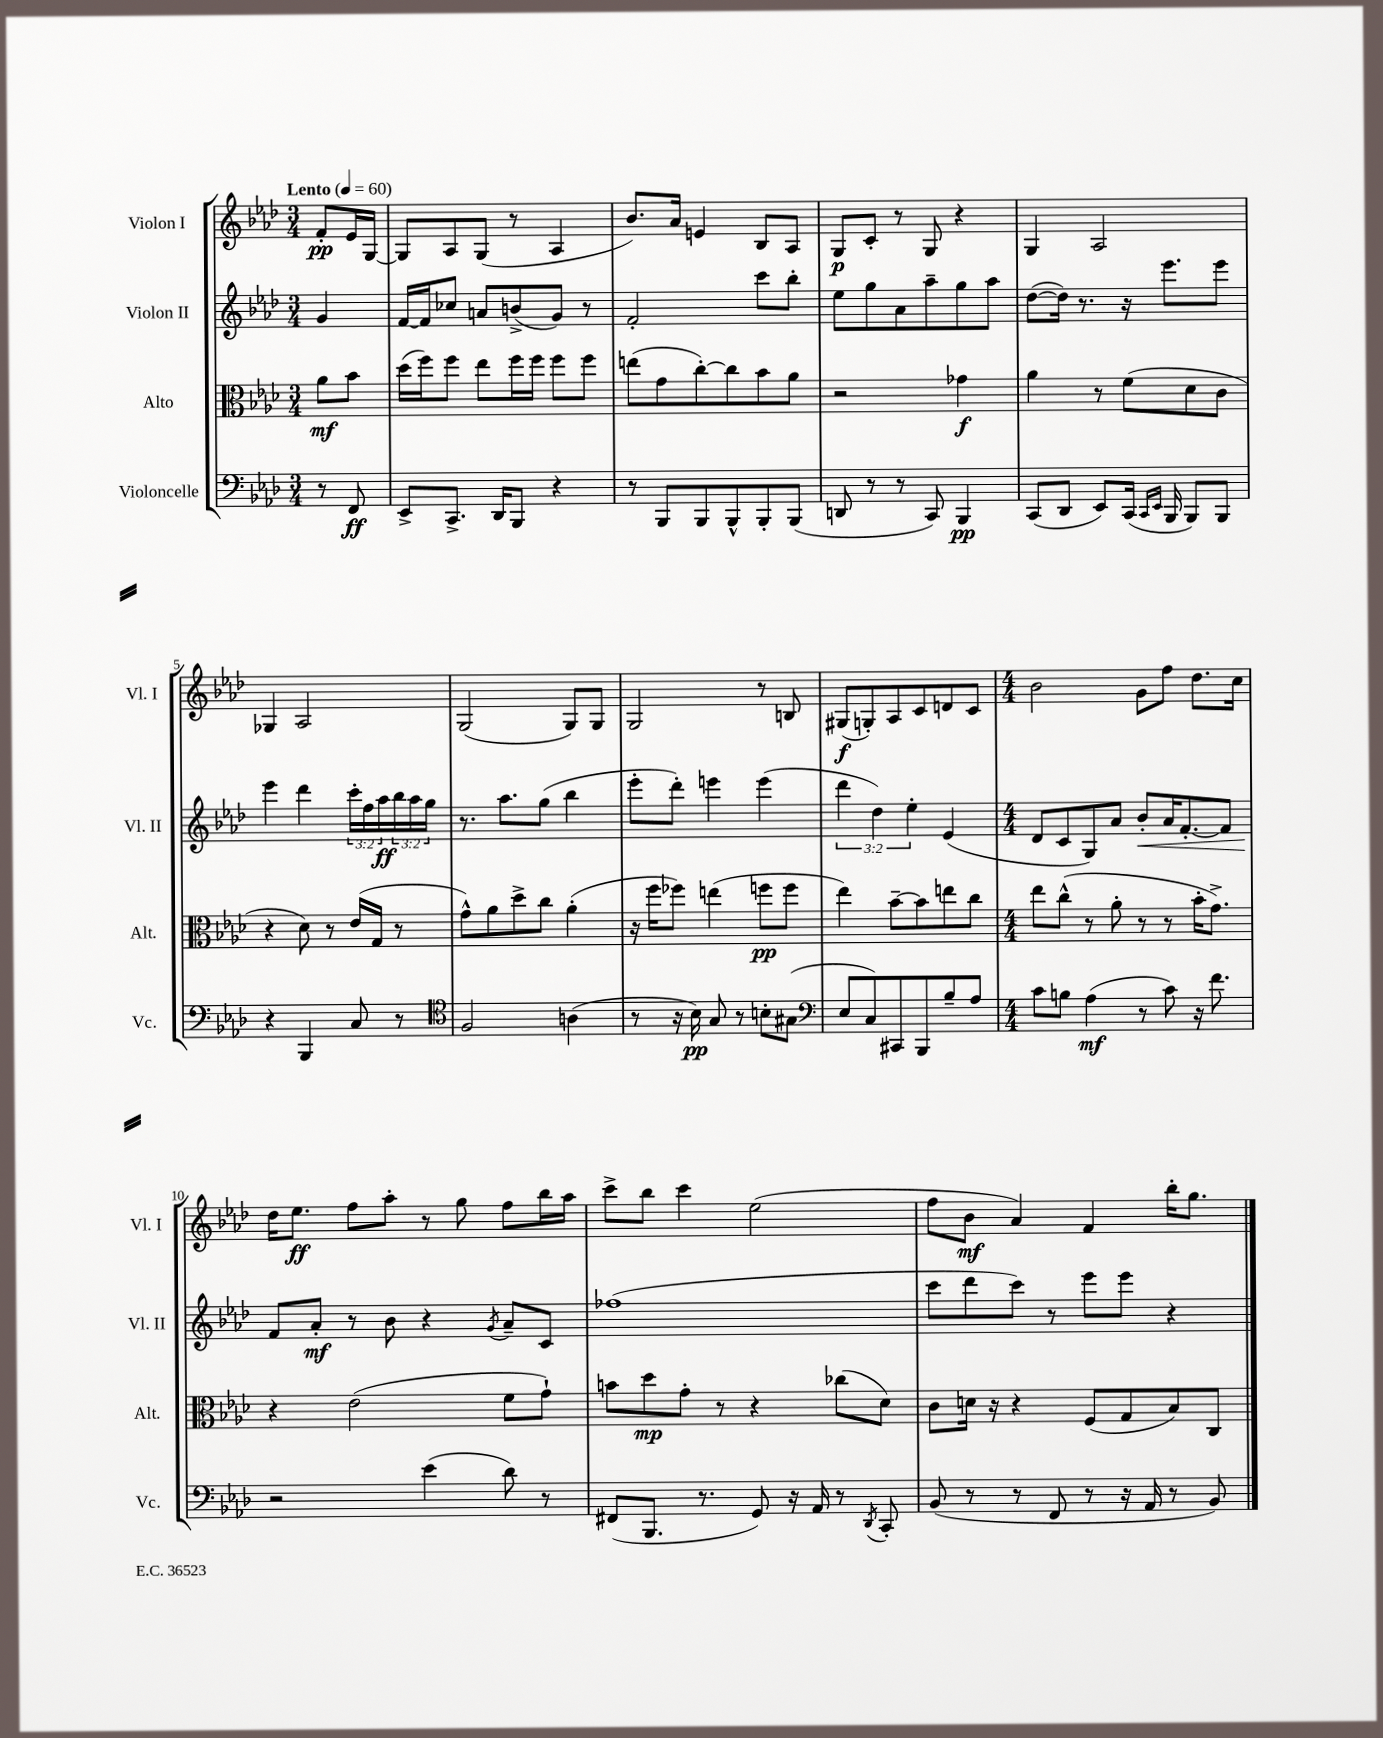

**kern	**kern	**kern	**kern
*staff4	*staff3	*staff2	*staff1
*clefF4	*clefC3	*clefG2	*clefG2
*k[b-e-a-d-]	*k[b-e-a-d-]	*k[b-e-a-d-]	*k[b-e-a-d-]
*M3/4	*M3/4	*M3/4	*M3/4
*MM60	*MM60	*MM60	*MM60
8r	8a-	4g	8f'
8FF	8b-	.	16e-
.	.	.	[16G
=	=	=	=
8EE-^	(16dd-	[16f	8G]
.	16ff)	16f]	.
8.CC^	8ff	8cc-	8A-
.	8ee-	8a	(8G
16DD-	.	.	.
8BBB-	16ff	(8b^	8r
.	16ff	.	.
4r	8ff	8g)	4A-
.	8ff	8r	.
=	=	=	=
8r	(8ee	2f'	8.b-)
8BBB-	8g	.	.
.	.	.	16a-
8BBB-	[8cc')	.	4e
8BBB-^^	8cc]	.	.
8BBB-'	8b-	8ccc	8B-
(8BBB-	8a-	8bb-'	8A-
=	=	=	=
8DD	2r	8ee-	8G
8r	.	8gg	8c'
8r	.	8a-	8r
8CC)	.	8aa-~	8G
4BBB-	4g-	8gg	4r
.	.	8aa-	.
=	=	=	=
(8CC	4a-	([8dd-	4G
8DD-	.	16dd-])	.
.	.	8.r	.
8EE-)	8r	.	2A-
(16CC	(8f	16r	.
16qqCC	.	.	.
16qqEE-	.	.	.
16BBB-	.	8.eee-	.
8BBB-)	8d-	.	.
8BBB-	8c	8eee-	.
=	=	=	=
4r	4r	4eee-	4G-
4BBB-	8d-)	4ddd-	2A-
.	8r	.	.
8C	(16e-	24ccc'	.
.	.	24ff	.
.	16G	.	.
.	.	24aa-	.
8r	8r	24bb-	.
.	.	24aa-	.
.	.	24gg	.
=	=	=	=
*clefC4	*	*	*
2F	8g^^)	8.r	(2G
.	8a-	.	.
.	.	8.aa-	.
.	8dd-^	.	.
.	8cc	(8gg	.
(4A	(4a-'	4bb-	8G)
.	.	.	8G
=	=	=	=
8r	16r	8eee-'	2G
.	16ff	.	.
16r	8ff-)	8ddd-')	.
16B-)	.	.	.
8G	(4ee	4eee	.
8r	.	.	.
8B'	8ff	(4eee	8r
(8G#	8ff	.	8B
=	=	=	=
*clefF4	*	*	*
8E-	4ee-)	6ddd-	(8G#
8C)	.	.	8G')
.	.	6dd-)	.
8CC#	[8b-~	.	8A-
.	.	6ee-'	.
8BBB-	8b-]	.	8c
8B-~	8ee	(4e-	8d
8A-	8cc	.	8c
=	=	=	=
*M4/4	*M4/4	*M4/4	*M4/4
8c	8ee-	8d-	2b-
8B	(8cc^^	8c	.
(4A-	8r	8G)	.
.	8a-'	8a-	.
8r	8r	8b-'	8g
8c)	8r	16a-	8ff
.	.	[8.f'	.
16r	16b-'	.	8.dd-
8.f	8.g^)	.	.
.	.	8f]	.
.	.	.	16cc
=	=	=	=
2r	4r	8f	16dd-
.	.	.	8.ee-
.	.	8a-'	.
.	(2e-	8r	8ff
.	.	8b-	8aa-'
(4e-	.	4r	8r
.	.	.	8gg
.	.	8qg	.
8d-)	8f	8a-~	8ff
8r	8g`)	8c	16bb-
.	.	.	16aa-
=	=	=	=
(8FF#	8b	(1ff-	8ccc^
8.BBB-	8dd-	.	8bb-
.	8g'	.	4ccc
8.r	.	.	.
.	8r	.	.
8GG)	4r	.	(2ee-
16r	.	.	.
16AA-	.	.	.
8r	(8cc-	.	.
8qDD-	.	.	.
8CC'	8d-)	.	.
=	=	=	=
(8BB-	8c	8ccc	8ff
8r	16d	8ddd-	8b-
.	16r	.	.
8r	4r	8ccc)	4a-)
8FF	.	8r	.
8r	(8F	8eee-	4f
16r	8G	8eee-	.
16AA-	.	.	.
8r	8B-)	4r	16bb-'
.	.	.	8.gg
8BB-)	8C	.	.
==	==	==	==
*-	*-	*-	*-
